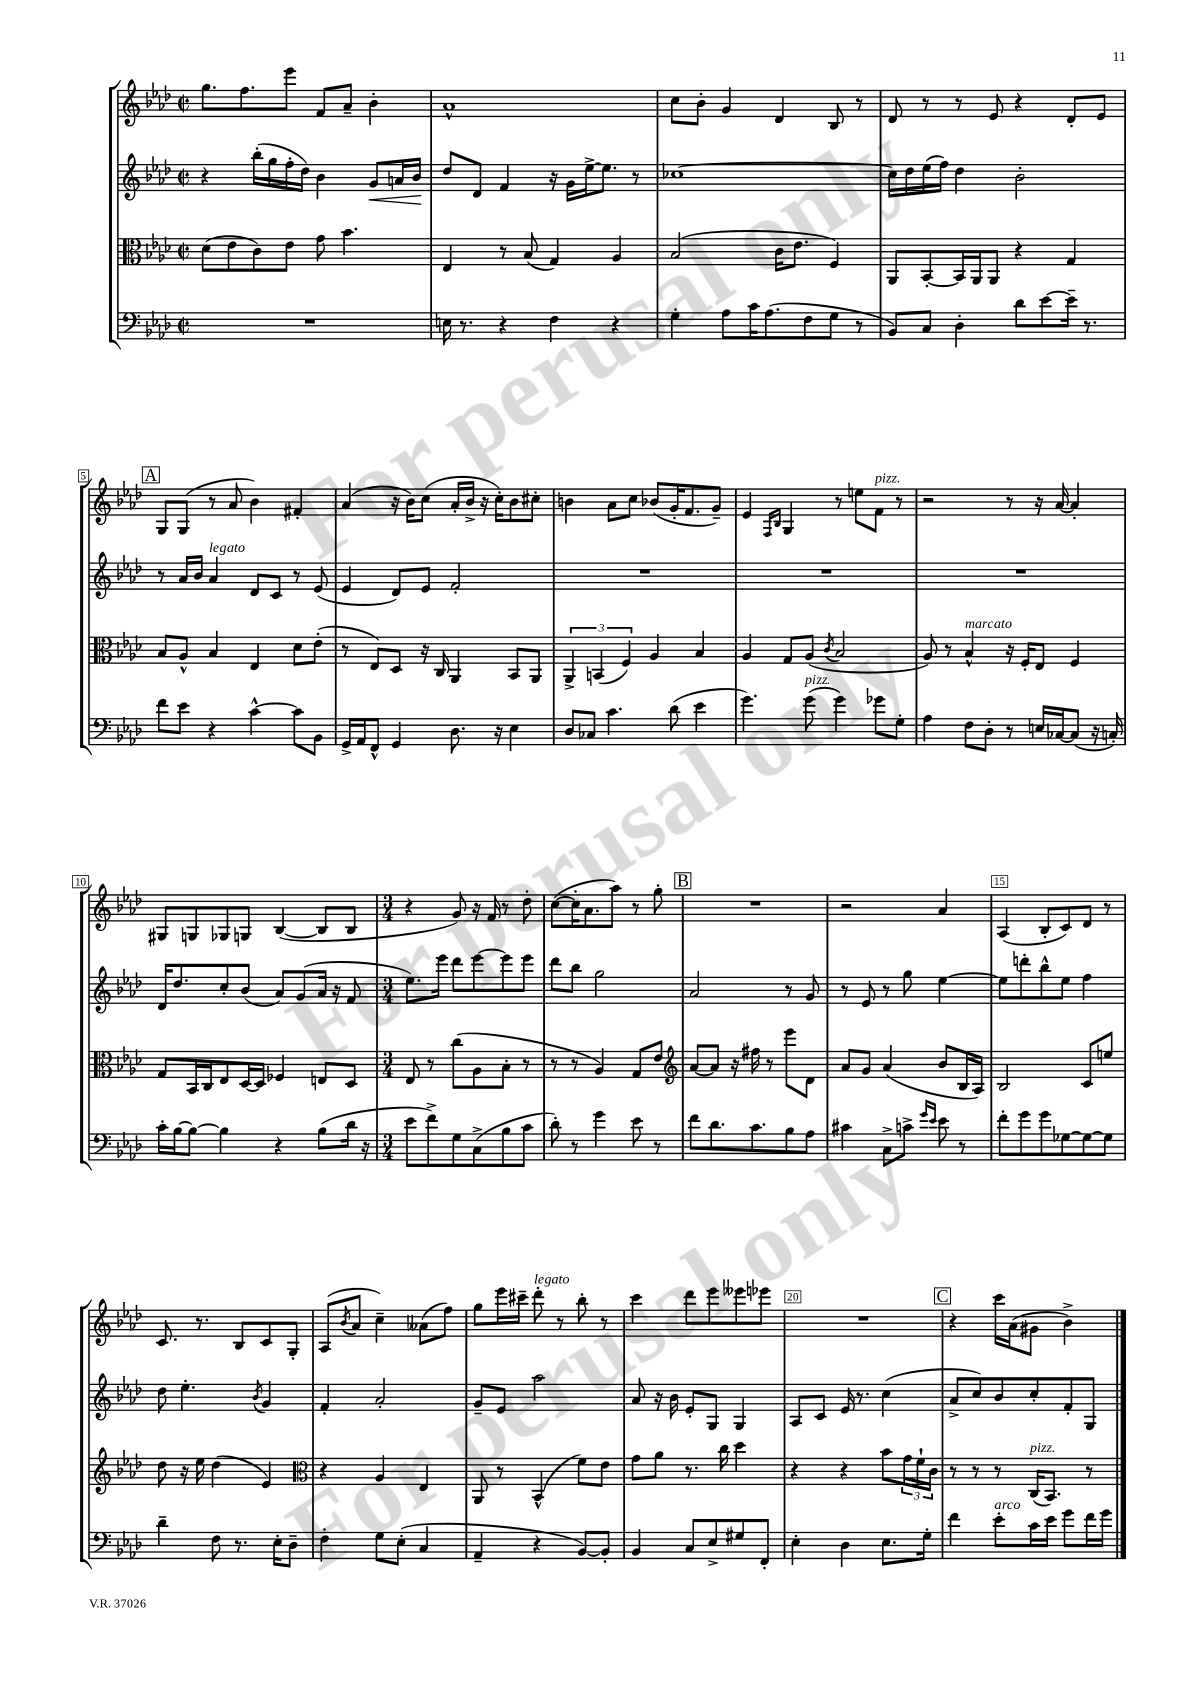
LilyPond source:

<<
\new StaffGroup <<
\new Staff = "s0" {
    \clef treble \key aes \major \defaultTimeSignature \time 2/2
    g''8. f''8. ees'''8 f'8 aes'8-- bes'4-. |
    aes'1-^ |
    c''8 bes'8-. g'4 des'4 bes8 r8 |
    des'8 r8 r8 ees'8 r4 des'8-. ees'8 |
    \mark \markup { \box "A" } g8 g8( r8 aes'8 bes'4) fis'4-. |
    aes'4( r16 bes'16) c''8( aes'16-. bes'16-> r16 c''16-.) bes'8 cis''8-. |
    b'4 aes'8 c''8 bes'8( g'16-. f'8. g'8--) |
    ees'4 \grace { f16 bes16 } g4 r8 e''8 f'8^\markup { \italic "pizz." } r8 |
    r2 r8 r16 aes'16~ aes'4-. |
    gis8 g8 ges8 g8 bes4~( bes8 bes8 |
    \numericTimeSignature \time 3/4 r4 g'8) r16 f'16 r8 des''8-. |
    c''8~( c''16-. aes'8. aes''8) r8 g''8-. |
    \mark \markup { \box "B" } R2. |
    r2 aes'4 |
    aes4( bes8-. c'8) des'8 r8 |
    c'8. r8. bes8 c'8 g8-. |
    aes8( \acciaccatura { bes'8 } aes'8 c''4--) aeses'8( f''8) |
    g''8 ees'''16 cis'''16-- des'''8-.^\markup { \italic "legato" } r8 bes''8-. r8 |
    c'''4 des'''8 ees'''8 eeses'''8 ees'''8 |
    R2. |
    \mark \markup { \box "C" } r4 c'''16 aes'16( gis'8 bes'4->) \bar "|." |
}
\new Staff = "s1" {
    \clef treble \key aes \major \defaultTimeSignature \time 2/2
    r4 bes''16-.( g''16 f''16-. des''16) bes'4 g'8\< a'16 bes'16\! |
    des''8 des'8 f'4 r16 g'16 ees''16~-> ees''8. r8 |
    ces''1~ |
    ces''16 des''16 ees''16( f''16) des''4 bes'2-. |
    \mark \markup { \box "A" } r8 aes'16 bes'16 aes'4^\markup { \italic "legato" } des'8 c'8 r8 ees'8( |
    ees'4 des'8) ees'8 f'2-. |
    R1 |
    R1 |
    R1 |
    des'16 des''8. c''8-. bes'8( aes'8) g'8( aes'16 r16 f'8 |
    \numericTimeSignature \time 3/4 ees''8.) ees'''16 des'''8 ees'''8~ ees'''8 ees'''8 |
    des'''8 bes''8 g''2 |
    \mark \markup { \box "B" } aes'2 r8 g'8 |
    r8 ees'8 r8 g''8 ees''4~ |
    ees''8 d'''8-. bes''8-^ ees''8 f''4 |
    des''8 ees''4.-. \acciaccatura { bes'8 } g'4 |
    f'4-. aes'2-. |
    g'8-- ees'8 aes''2 |
    aes'8 r16 bes'16 ees'8-. g8 g4 |
    aes8 c'8 ees'16 r8. c''4( |
    \mark \markup { \box "C" } aes'8-> c''8) bes'8 c''8-. f'8-. g8 \bar "|." |
}
\new Staff = "s2" {
    \clef alto \key aes \major \defaultTimeSignature \time 2/2
    des'8( ees'8 c'8) ees'8 g'8 bes'4. |
    ees4 r8 bes8( g4) aes4 |
    bes2( c'16 ees'8. f4) |
    aes,8 bes,8~-. bes,16 aes,16 aes,8 r4 g4 |
    \mark \markup { \box "A" } bes8 aes8-^ bes4 ees4 des'8 ees'8-.( |
    r8 ees8) des8 r16 c16 aes,4 bes,8 aes,8 |
    \tuplet 3/2 { aes,4-> b,4( f4) } aes4 bes4 |
    aes4 g8 aes8( \acciaccatura { c'8 } bes2 |
    aes8) r8 bes4-^^\markup { \italic "marcato" } r16 f16-. ees8 f4 |
    g8 bes,16 c16 ees8 des16~ des16 fes4 e8 des8 |
    \numericTimeSignature \time 3/4 ees8 r8 c''8( aes8 bes8-. r8 |
    r8 r8 aes4) g8 ees'8 |
    \mark \markup { \box "B" } \clef treble aes'8~ aes'8 r16 fis''16 r8 ees'''8 des'8 |
    aes'8 g'8 aes'4( bes'8 bes16 aes16) |
    bes2 c'8 e''8 |
    des''8 r16 ees''16 des''4( ees'4) |
    \clef alto r4 aes4 ees4 |
    aes,8 r8 bes,4-^( f'8) ees'8 |
    g'8 aes'8 r8. c''16 des''4 |
    r4 r4 bes'8 \tuplet 3/2 { g'16 f'16-! c'16 } |
    \mark \markup { \box "C" } r8 r8 r8 c16^\markup { \italic "pizz." }( bes,8.) r8 \bar "|." |
}
\new Staff = "s3" {
    \clef bass \key aes \major \defaultTimeSignature \time 2/2
    R1 |
    e16 r8. r4 f4 r4 |
    g4-. aes8 c'16 aes8.( f8 g8 r8 |
    bes,8) c8 des4-. des'8 ees'8~ ees'16-- r8. |
    \mark \markup { \box "A" } f'8 ees'8 r4 c'4~-^ c'8 bes,8 |
    g,16-> aes,16 f,8-^ g,4 des8. r16 ees4 |
    des8 ces8 c'4. des'8( ees'4 |
    g'4.) g'8^\markup { \italic "pizz." }( g'4) ges'8 g8-. |
    aes4 f8 des8-. r8 e16 ces16~ ces8( r16 c16-.) |
    c'16-. bes16~ bes8~ bes4 r4 bes8( des'16 r16 |
    \numericTimeSignature \time 3/4 ees'8 f'8->) g8 c8->( bes8 c'8 |
    des'8-.) r8 g'4 ees'8 r8 |
    \mark \markup { \box "B" } f'8 des'8. c'8. bes8 aes8 |
    cis'4 c8-> c'8-> \grace { g'16 ees'16 } ees'8 r8 |
    f'8-. g'8 g'8 ges8~ ges8~ ges8 |
    des'4-- f8 r8. ees16-. des8-- |
    f4-. g8 ees8-.( c4 |
    aes,4-- r4 bes,8~) bes,8-. |
    bes,4 c8 ees8-> gis8 f,8-. |
    ees4-. des4 ees8. g16-. |
    \mark \markup { \box "C" } f'4 ees'8-.^\markup { \italic "arco" } c'16 ees'16 g'8 f'16 g'16 \bar "|." |
}
>>
>>
\layout { \context { \Score \override BarNumber.break-visibility = ##(#f #t #t) barNumberVisibility = #(every-nth-bar-number-visible 5) \override BarNumber.stencil = #(make-stencil-boxer 0.1 0.3 ly:text-interface::print) } }
